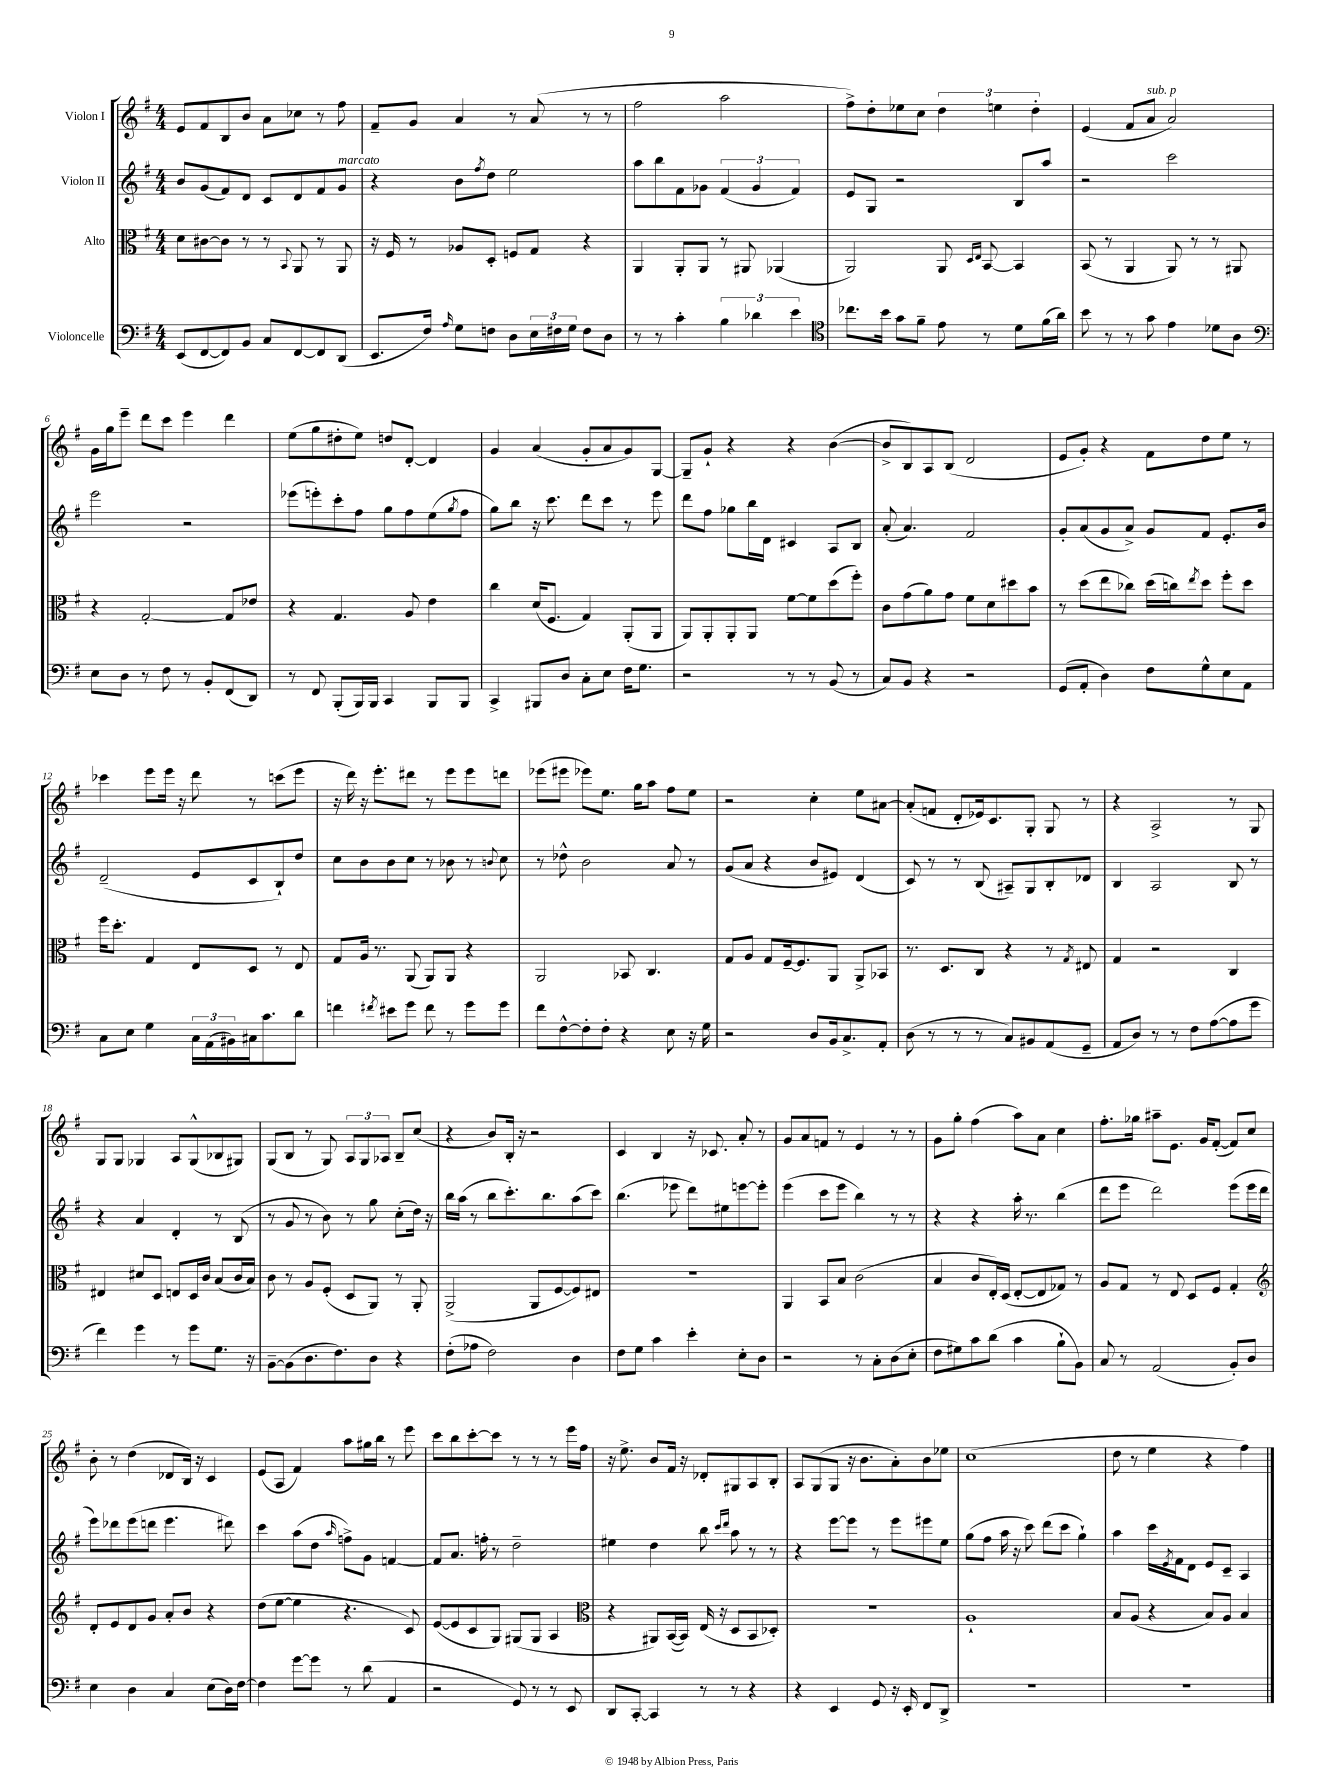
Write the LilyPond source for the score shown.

<<
\new StaffGroup <<
\new Staff = "s0" \with { instrumentName = "Violon I" } {
    \clef treble \key g \major \numericTimeSignature \time 4/4
    e'8 fis'8 b8 b'8 a'8 ces''8 r8 fis''8 |
    fis'8-- g'8 a'4 r8 a'8( r8 r8 |
    fis''2 a''2 |
    fis''8->) d''8-. ees''8 c''8 \tuplet 3/2 { d''4 e''4 d''4-. } |
    e'4( fis'8 a'8^\markup { \italic "sub. p" } a'2) |
    g'16 g''16 e'''8-- d'''8 c'''8 e'''4 d'''4 |
    e''8( g''8 dis''8-. e''8) d''8 d'8~-. d'4 |
    g'4 a'4( g'8-. a'8 g'8) g8~ |
    g8-- g'8-! r4 r4 b'4~( |
    b'8-> b8) a8 b8( d'2 |
    e'8 g'8-.) r4 fis'8 d''8 e''8 r8 |
    ces'''4 e'''8 e'''16 r16 d'''8 r8 c'''8( e'''8 |
    r16 d'''16) r16 e'''8.-. dis'''8 r8 e'''8 e'''8 d'''8 |
    ees'''8( eis'''8 ees'''8) e''8. g''16 a''8 fis''8 e''8 |
    r2 c''4-. e''8 ais'8~ |
    ais'8-.( f'8 d'8-. ees'16) c'8. g8-. g8 r8 |
    r4 a2-> r8 g8 |
    g8 g8 ges4 a8 ges8-^( bes8 gis8) |
    g8( b8 r8 g8) \tuplet 3/2 { a8 g8 aes8 } b8-- c''8( |
    r4 b'8) b16-. r16 r2 |
    c'4 b4 r16 ces'8. a'8-. r8 |
    g'8 a'8 f'8 r8 e'4 r8 r8 |
    g'8 g''8-. fis''4( a''8) a'8 c''4 |
    fis''8.-. ges''16 ais''8-- e'8. g'16 fis'8~-.( fis'8) c''8 |
    b'8-. r8 d''4( des'8 b16) r16 c'4 |
    e'8( a8 fis'4) a''8 gis''16 b''16 r8 e'''8 |
    c'''8 b''8 c'''8~-. c'''8 r8 r8 r8 e'''16 fis''16 |
    r16 e''8.-> b'8 fis'16 r16 des'8-. gis8 a8 b8-. |
    a8 g8( g8 r16 b'8. a'8-.) b'8 ees''8 |
    c''1( |
    d''8 r8 e''4 r4 fis''4) \bar "|." |
}
\new Staff = "s1" \with { instrumentName = "Violon II" } {
    \clef treble \key g \major \numericTimeSignature \time 4/4
    b'8 g'8( fis'8) d'8 c'8 d'8 fis'8 g'8^\markup { \italic "marcato" } |
    r4 b'8 \acciaccatura { fis''8 } d''8 e''2 |
    a''8 b''8 fis'8 ges'8 \tuplet 3/2 { fis'4( ges'4 fis'4) } |
    e'8 g8 r2 b8 a''8 |
    r2 c'''2 |
    e'''2 r2 |
    ees'''8( e'''8-.) c'''8-. fis''8 g''8 fis''8 e''8( \acciaccatura { g''8 } fis''8 |
    g''8) b''8 r16 c'''8. d'''8 c'''8 r8 e'''8 |
    d'''8 fis''8 ges''8 b''16 d'16 cis'4 a8 b8 |
    a'8-.( a'4.) fis'2 |
    g'8-. a'8( g'8 a'8->) g'8 fis'8 e'8.-. b'16 |
    d'2--( e'8 c'8 b8-!) d''8 |
    c''8 b'8 b'8 c''8 r8 bes'8 r8 \appoggiatura { b'8 } c''8 |
    r8 des''8-^ b'2 a'8 r8 |
    g'8( a'8 r4 b'8 eis'8) d'4( |
    c'8) r8 r8 b8( ais8--) g8 b8-. des'8 |
    b4 a2 b8 r8 |
    r4 a'4 d'4-. r8 b8( |
    r8 g'8 r8 b'8) r8 g''8 c''8-.( d''16) r16 |
    b''16 a''16( r8 b''8 c'''8.-.) b''8. a''8( c'''8) |
    b''4.( ees'''8 d'''8) eis''8 e'''8~ e'''8-. |
    e'''4( c'''8 e'''8 b''4) r8 r8 |
    r4 r4 a''16-. r8. b''4( |
    d'''8 e'''8 d'''2) e'''8( e'''16 d'''16 |
    e'''8) des'''8 e'''8( d'''8 e'''4. dis'''8) |
    c'''4 a''8( d''8 \grace { a''16 } f''8->) g'8 f'4~ |
    f'8 a'8. f''16-. r8 d''2-- |
    eis''4 d''4 b''8 \grace { c'''16 d'''16 } a''8 r8 r8 |
    r4 e'''8~ e'''8 r8 e'''8 eis'''8 e''8 |
    g''8( fis''8 a''16 r16 c'''8) d'''8( c'''8 g''4-!) |
    a''4 c'''16 \acciaccatura { e'8 } fis'16 d'8 e'8 c'8-- a4 \bar "|." |
}
\new Staff = "s2" \with { instrumentName = "Alto" } {
    \clef alto \key g \major \numericTimeSignature \time 4/4
    d'8 cis'8~ cis'8 r8 r8 \appoggiatura { b,8 } a,8 r8 a,8 |
    r16 fis16 r8 aes8 d8-. f8 g8 r4 |
    a,4 a,8-. a,8 r8 ais,8 aes,4( |
    a,2) a,8 \grace { d16 e16 } b,8~ b,4 |
    b,8( r8 a,4 a,8) r8 r8 ais,8 |
    r4 g2~-. g8 ees'8 |
    r4 g4. a8 e'4 |
    c''4 d'16( fis8. g4) a,8-.( a,8 |
    a,8) a,8-. a,8-. a,8 fis'8~ fis'8 d''8( fis''8-.) |
    c'8 g'8( a'8) g'8 fis'8 d'8 dis''8 b'8 |
    r8 d''8( e''8 ces''8) d''16( c''16) \acciaccatura { e''8 } d''8 fis''8-. d''8 |
    fis''16 d''8.-. g4 e8 d8 r8 e8 |
    g8 a16 r8. a,8( a,8) a,8 r4 |
    a,2 bes,8 c4. |
    g8 a8 g8 fis16~-- fis8. a,8 a,8-> bes,8 |
    r8. d8. c8 r4 r8 \acciaccatura { g8 } eis8 |
    g4 r2 c4 |
    eis4 dis'8 d8 e8 d16 c'16 b8( c'16 b16) |
    c'8 r8 a8 fis8-.( d8 a,8) r8 a,8-. |
    a,2->( a,8 fis8~ fis8) eis8 |
    R1 |
    a,4 b,8 b8 c'2( |
    b4 c'8 e16-.) d16( e8~-. e8 ges8) r8 |
    a8 g8 r8 e8 d8 fis8 g4-. |
    \clef treble d'8-. e'8 d'8 g'8 a'8-. b'8 r4 |
    d''8( e''8~ e''4 r4. c'8) |
    e'8~( e'8 c'8 g8) gis8( gis8 a4 |
    \clef alto r4 ais,8) b,16~( b,16) e16( r16 d8 b,8 des8-.) |
    R1 |
    a1-! |
    b8 a8( r4 b8) a8 b4 \bar "|." |
}
\new Staff = "s3" \with { instrumentName = "Violoncelle" } {
    \clef bass \key g \major \numericTimeSignature \time 4/4
    e,8( fis,8~ fis,8) b,8 c8 fis,8~ fis,8 d,8( |
    e,8. fis16) \grace { a16 } g8 f8 d8 \tuplet 3/2 { e16 fis16 g16 } fis8 d8 |
    r8 r8 c'4-. \tuplet 3/2 { b4 des'4 e'4 } |
    \clef tenor ces''8. b'16 g'8 fis'8-- e'8 r8 d'8 fis'16( a'16) |
    b'8 r8 r8 g'8 e'4 des'8 a8 |
    \clef bass e8 d8 r8 fis8 r8 b,8-. fis,8( d,8) |
    r8 fis,8 b,,8-.( b,,16) b,,16 c,4 b,,8 b,,8 |
    c,4-> bis,,8 d8 c8-. e8 fis16 g8. |
    r2 r8 r8 b,8( r8 |
    c8) b,8 r4 r2 |
    g,8( a,8-. d4) fis8 g8-^ e8 a,8 |
    c8 e8 g4 \tuplet 3/2 { c16 a,16( bis,16) } cis16 c'8. d'8 |
    f'4 \acciaccatura { fis'8 } eis'8 g'8 fis'8 r8 g'8 g'8 |
    fis'8 fis8~-^ fis8-. fis8-. r4 e8 r16 g16 |
    r2 d8 b,16 c8.-> a,8-. |
    d8( r8 r8 r8 c8) bis,8 a,8( g,8-- |
    a,8 d8) r8 r8 fis8 a8~( a8 g'8 |
    fis'4) g'4 r8 g'8 g8. r16 |
    b,8~-- b,8( d8. fis8.) d8 r4 |
    fis8-.( aes8 fis2) d4 |
    fis8 g8 c'4 e'4-. e8-. d8 |
    r2 r8 c8-. d8( e8-. |
    fis8 gis8) c'8 d'8( c'4 b8-! b,8) |
    c8 r8 a,2( b,8-.) d8 |
    e4 d4 c4 e8( d16) fis16~ |
    fis4 g'8~ g'8 r8 d'8( a,4 |
    r2 g,8) r8 r8 e,8 |
    d,8 c,8~-. c,4 r8 r8 r4 |
    r4 e,4 g,8 r16 e,16-. fis,8 d,8-> |
    R1 |
    R1 \bar "|." |
}
>>
>>
